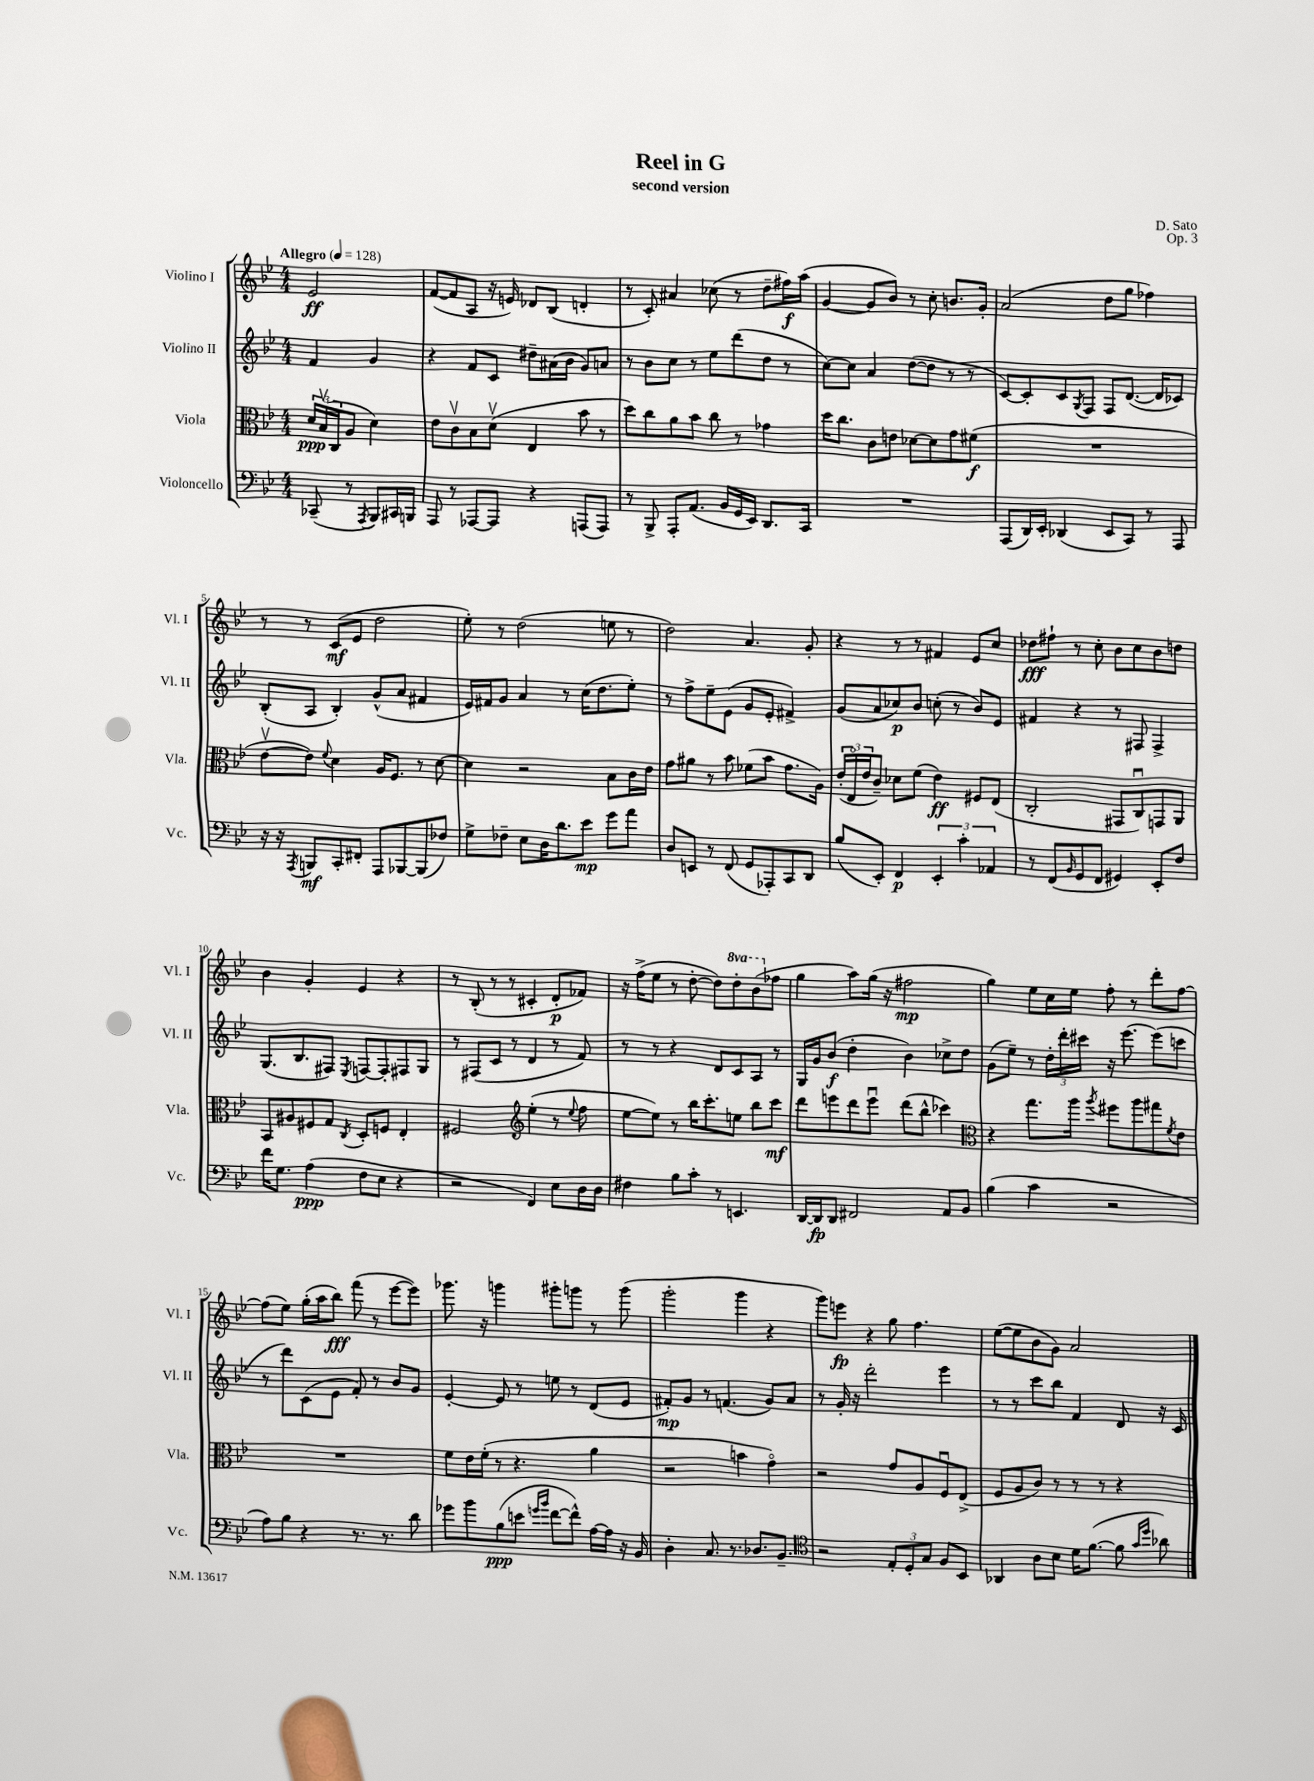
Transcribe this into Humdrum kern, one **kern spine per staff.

**kern	**kern	**kern	**kern
*staff4	*staff3	*staff2	*staff1
*clefF4	*clefC3	*clefG2	*clefG2
*k[b-e-]	*k[b-e-]	*k[b-e-]	*k[b-e-]
*M4/4	*M4/4	*M4/4	*M4/4
*MM128	*MM128	*MM128	*MM128
(8CC-~	24d	4f	2e-
.	(24B-v	.	.
.	24C	.	.
8r	8A	.	.
8qAAA	.	.	.
8BBB-)	4d)	4g	.
16CC#	.	.	.
16BBB	.	.	.
=	=	=	=
8AAA	8e-	4r	([8f
8r	8cv	.	8f]
[8AAA-	8B-	8f	8A
8AAA-]	(8dv	8c	16r
.	.	.	16e)
4r	4E-	8dd#~	8d-
.	.	(16a#	(8B-
.	.	16b-	.
(8AAA	8b-	8g)	4d'
8AAA)	8r	8a	.
=	=	=	=
8r	8dd)	8r	8r
8BBB-^	8cc	8b-	8c')
8AAA'	8a	8cc	4a#
(8.AA	8b-	8r	.
.	8cc	8ee-	(8cc-
16BB-	.	.	.
16GG	8r	(8ddd	8r
16EE-)	.	.	.
8.DD	4g-	8dd	8dd~
.	.	8r	16ff#)
16CC	.	.	(16aa
=	=	=	=
1r	16dd	[8cc)	[4g
.	8.cc	.	.
.	.	8cc]	.
.	8c	4a	8g]
.	8e	.	8b-)
.	[8d-	([8dd	8r
.	8d-]	8dd]	8cc'
.	8g	8r	8.b
.	(8f#	8r	.
.	.	.	16g'
=	=	=	=
(8AAA	1r	[8c)	(2a
16DD)	.	8c']	.
16EE-'	.	.	.
(4DD-	.	8c	.
.	.	8qG	.
.	.	8F	.
8EE-	.	8F	8dd
8CC)	.	([8.d	8gg
8r	.	.	4ff-)
.	.	16d]	.
8AAA	.	8c-)	.
=	=	=	=
16r	[8e-v	(8B-'	8r
16r	.	.	.
8qAAA	.	.	.
8BBB	8e-])	8A	8r
.	8qqf	.	.
8CC'	4d	4B-')	(8c
8FF#'	.	.	8e-
8AAA	16A	(8g^^	2dd
.	8.F	.	.
[8BBB-	.	8a	.
(8BBB-]	8r	4f#	.
8F-)	[8d	.	.
=	=	=	=
8G^	4d]	16e-)	8ee-')
.	.	16f#	.
8F-~	.	8g	8r
8E-	2r	4a	(2dd
16D	.	.	.
8.d	.	.	.
.	.	8r	.
8e-	.	(16cc	.
.	.	8.dd	.
8g	8B-	.	8ee
8a	16c	8ee-')	8r
.	16e-	.	.
=	=	=	=
8D	8g	8r	2dd)
8EE	8a#	8ff^	.
8r	8r	8ee-~	.
(8FF	8b-	(8e-	.
8GG	(8f-	8g	4.a
8AAA-')	8b-	8e-'	.
8CC	8.g	4f#^)	.
8DD	.	.	8g'
.	16A)	.	.
=	=	=	=
(8B-	(24e-'	(8g	4r
.	24E-o	.	.
.	24e-	.	.
8EE-')	8c~)	8a	.
4FF	8d-	8cc-)	8r
.	(8f	8b-	8r
6EE-'	4e-)	(8cc'	4f#
.	.	8r	.
6c'	.	.	.
.	8F#	8b-)	8e-
6AA-	.	.	.
.	(8E-	8e-	8cc
=	=	=	=
8r	2C'	4f#	8dd-
(8FF	.	.	8ff#`
16qqBB-	.	.	.
8GG	.	4r	8r
8FF	.	.	8cc'
4GG#)	8GG#	8r	8b-
.	8Cu)	8F#	8cc
8EE-'	8GG	4F#^	8b-
8F	8AA	.	8dd
=	=	=	=
16f	8BB-	(8.G	4b-
8.G	.	.	.
.	8A#	.	.
.	.	8.B-	.
(4A	8F#	.	4g'
.	8G	8F#)	.
.	8qC	8qE-	.
8F	8D'	[8F	4e-
8E-	8F	8F']	.
4r	4E-'	8F#	4r
.	.	8G	.
=	=	=	=
2r	2F#	8r	8r
.	.	(8F#	(8B-'
.	.	8c	8r
.	.	8r	8r
*	*clefG2	*	*
4FF)	(4ee-'	4d	4c#'
8E-	8r	8r	8d'
.	8qqee-	.	.
16D	8ff	8f)	8f-)
16D	.	.	.
=	=	=	=
4F#	[8ee-	8r	16r
.	.	.	(16ff^
.	8ee-])	8r	8ee-
8B-	8r	4r	8r
8c'	16bb-	.	[8dd'
.	8.ccc'	.	.
8r	.	8d	8dd])
4.EE	8ee	8c	8ddd'
.	8bb-	8A	(8bb-
.	8ccc	8r	8ff-
=	=	=	=
[16DD	8ddd	16G	4gg
16DD]	.	16g	.
8DD	8eee	(8b-	.
2FF#	8ddd	4dd'	8aa)
.	8eeeu	.	(16gg
.	.	.	16r
.	(8ddd	4b-)	2ff#
.	8bb-^^	.	.
8AA	4ccc-)	8cc-^	.
8BB-	.	8dd	.
=	=	=	=
*	*clefC3	*	*
(4B-	4r	(8g	4gg)
.	.	8ee-~)	.
4c	8.gg	8r	8ee-
.	.	24dd'	16cc
.	.	24ddd'	.
.	16aa	.	16ee-
.	.	24ccc#	.
.	8qaa	.	.
2r	8ff#	16r	8ff'
.	.	[8.eee-	.
.	8aa	.	8r
.	8gg#	(8eee-]	8ddd'
.	8qf	.	.
.	8e-	8ccc	[8ff
=	=	=	=
8A)	1r	8r	(8ff]
8B-	.	8ddd)	8ee-)
4r	.	(8c	(16gg'
.	.	.	16aa
.	.	8e-	8bb-)
8.r	.	8f')	(8fff
.	.	8r	8r
8.r	.	.	.
.	.	8b-	[8eee-
8d	.	8g	8eee-])
=	=	=	=
8g-	8f	[4e-'	8.ggg-
8b-	16e-	.	.
.	(16f'	.	16r
(8B-	8r	8e-]	4ggg
8e	4.r	8r	.
16qqg	.	.	.
16qqb-	.	.	.
[8f	.	8ee	8ggg#'
8f^^])	.	8r	8ggg
[16A	4a	(8d	8r
16A]	.	.	.
16r	.	8e-	(8ggg
16BB-	.	.	.
=	=	=	=
4D'	2r	8f#')	2ggg'
.	.	8g	.
8.C	.	8r	.
.	.	(4.f	.
8.r	.	.	.
.	4b	.	4ggg
8.D-	.	.	.
.	4go)	8g)	4r
8.BB-~	.	.	.
.	.	8a	.
=	=	=	=
*clefC4	*	*	*
2r	2r	8r	8ggg)
.	.	16g'	8eee
.	.	16r	.
.	.	2ddd'	4r
12E-'	8g	.	8gg
12D'	.	.	.
.	8A	.	4.ff
12G	.	.	.
8F	8Fu	4eee-	.
8BB-	(8E-^	.	.
=	=	=	=
4AA-	8F	8r	([8ee-
.	8A	8r	8ee-]
8A	8c)	8ccc	8b-
8B-	8r	8bb-	8g)
16d	8r	4f	2a
([8.f	.	.	.
.	8r	.	.
8f]	4r	8d	.
16qqg	.	.	.
16qqdd	.	.	.
8a-)	.	16r	.
.	.	16c	.
==	==	==	==
*-	*-	*-	*-
